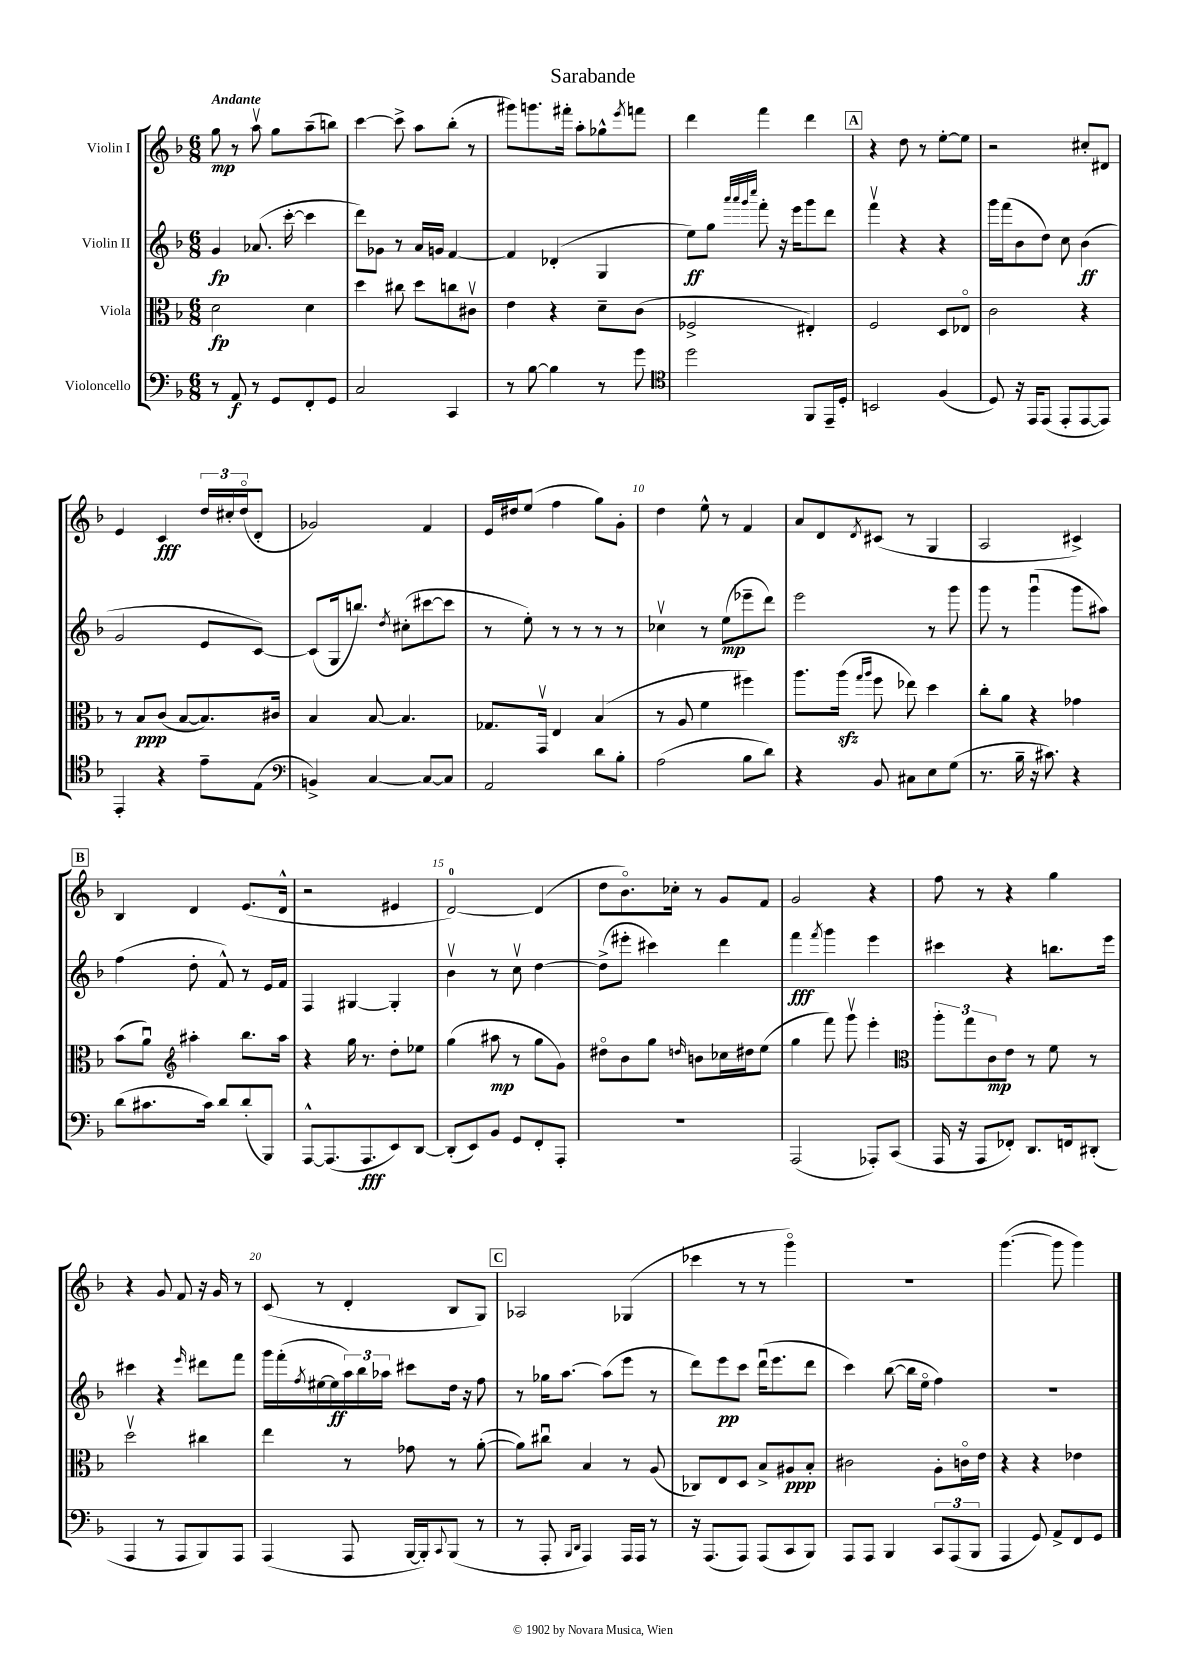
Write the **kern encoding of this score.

**kern	**kern	**kern	**kern
*staff4	*staff3	*staff2	*staff1
*clefF4	*clefC3	*clefG2	*clefG2
*k[b-]	*k[b-]	*k[b-]	*k[b-]
*M6/8	*M6/8	*M6/8	*M6/8
8r	2d	4g	8gg
8AA	.	.	8r
8r	.	(8.a-	8aav
8GG	.	.	8gg
.	.	[16ccc'	.
8FF'	4d	4ccc]	(8aa~
8GG	.	.	8bb)
=	=	=	=
2C	4dd	8ddd)	[4ccc
.	.	8g-	.
.	8cc#	8r	8ccc^]
.	8dd	16a	8aa
.	.	16g	.
4CC	8cc	[4f	(8bb-'
.	8c#v	.	8r
=	=	=	=
8r	4e	4f]	8ggg#)
[8B-	.	.	8.ggg
4B-]	4r	(4d-'	.
.	.	.	16fff#'
.	.	.	8aa'
8r	8d~	4G	8gg-^^
.	.	.	8qeee
8g	(8c	.	8fff
=	=	=	=
*clefC4	*	*	*
2dd	2F-^	8ee)	4ddd
.	.	8gg	.
.	.	32qqaaa	.
.	.	32qqaaa	.
.	.	32qqggg	.
.	.	32qqcccc	.
.	.	8fff'	4fff
.	.	16r	.
.	.	16eee	.
8FF	4E#')	8ggg	4ddd
16EE~	.	8ddd	.
16D'	.	.	.
=	=	=	=
2BB	2F	4fffv	4r
.	.	4r	8dd
.	.	.	8r
(4F	8D	4r	[8ee'
.	8E-o	.	8ee]
=	=	=	=
8D)	2c	16ggg	2r
.	.	(16fff	.
16r	.	8b-	.
16EE	.	.	.
(8EE	.	8dd)	.
8EE'	.	8cc	.
[8EE	4r	(4b-	8cc#'
8EE])	.	.	8d#
=	=	=	=
4EE'	8r	2g	4e
.	8B-	.	.
4r	(8c	.	4c
.	[8B-	.	.
8e~	8.B-])	8e	24dd
.	.	.	24cc#'
.	.	.	(24ddo
(8E	.	[8c)	8d'
.	16c#	.	.
=	=	=	=
*clefF4	*	*	*
4BB^)	4B-	(8c]	2g-)
.	.	16G	.
.	.	8.bb)	.
[4C	[8B-	.	.
.	.	8qdd	.
.	4.B-]	(8cc#'	.
8C_	.	[8ccc#	4f
8C]	.	8ccc#]	.
=	=	=	=
2AA	8.G-	8r	16e
.	.	.	16dd#
.	.	8ee')	(8ee
.	16GGv	.	.
.	4E	8r	4ff
.	.	8r	.
8d	(4B-	8r	8gg)
8B-'	.	8r	8g'
=	=	=	=
(2A	8r	4cc-v	4dd
.	8A	.	.
.	4f	8r	8ee^^
.	.	(8ee	8r
8B-	4ff#)	8eee-~	4f
8d)	.	8ddd)	.
=	=	=	=
4r	8.aa	2eee	8a
.	.	.	8d
.	(16aa	.	.
.	16qqgg	.	.
.	16qqaa	.	8qd
8BB-	8ff	.	(8c#
8C#	8ee-)	.	8r
8E	4dd	8r	4G
(8G	.	8ggg	.
=	=	=	=
8.r	8cc'	8ggg	2A
.	8a	8r	.
16B-~	.	.	.
16r	4r	(4gggu	.
8.c#)	.	.	.
4r	4g-	8ggg	4c#^)
.	.	8aa#)	.
=	=	=	=
(8d	(8b-	(4ff	4B-
8.c#	8au)	.	.
*	*clefG2	*	*
.	4aa#'	8dd'	4d
16c#)	.	.	.
8d	.	8f^^)	.
(8d'	8.bb-	8r	(8.e
8BBB-)	.	16e	.
.	16aa#	16f	16d^^
=	=	=	=
[8AAA^^	4r	4F	2r
(8.AAA]	.	.	.
.	16gg	[4G#	.
8.AAA	8.r	.	.
8EE)	8dd'	4G#']	4e#
[8DD	8ee-	.	.
=	=	=	=
(8DD']	(4gg	4b-v	[2d)
8EE)	.	.	.
8BB-	8aa#	8r	.
8GG	8r	8ccv	.
8FF'	8gg	[4dd	(4d]
8AAA'	8g)	.	.
=	=	=	=
2.r	8dd#o	(8dd^]	8dd
.	8b-	8eee#'	8.b-o)
.	8gg	4ccc#)	.
.	.	.	16cc-'
.	16qqdd	.	.
.	8b	.	8r
.	16cc-	4ddd	8g
.	16dd#	.	.
.	(8ee	.	8f
=	=	=	=
(2AAA	4gg	4fff	2g
.	.	8qfff	.
.	8fff)	4ggg	.
.	8gggv	.	.
8AAA-')	4eee'	4eee	4r
(8CC	.	.	.
=	=	=	=
*	*clefC3	*	*
16AAA	12aa'	4ccc#	8ff
16r	.	.	.
.	12gg	.	.
8AAA	.	.	8r
.	12c	.	.
8FF-')	8e	4r	4r
8.DD	8r	.	.
.	8f	8.bb	4gg
16FF	.	.	.
(8DD#'	8r	.	.
.	.	16eee	.
=	=	=	=
4AAA	2ddv	4ccc#	4r
8r	.	4r	8g
8AAA	.	.	8f
.	.	16qqeee	.
8BBB-)	4cc#	8ddd#	16r
.	.	.	16g
8AAA	.	8fff	8r
=	=	=	=
(4AAA	4ee	16ggg	(8c
.	.	(16fff'	.
.	.	8qff	.
.	.	[16ee#	8r
.	.	16ee#]	.
8AAA	8r	24aa)	4d'
.	.	24bb-	.
.	.	24aa-	.
[16BBB-	8g-	8ccc#	.
16BBB-'])	.	.	.
8qqCC	.	.	.
(8BBB-	8r	16dd	8B-
.	.	16r	.
8r	([8a'	8ff	8G)
=	=	=	=
8r	8a])	8r	2A-
8AAA'	8cc#u	16gg-	.
.	.	[8.aa	.
16qqBBB-	.	.	.
16qqDD	.	.	.
4AAA)	4B-	.	.
.	.	(8aa]	.
16AAA	8r	8eee	(4G-
16AAA	.	.	.
8r	(8A	8r	.
=	=	=	=
16r	8C-)	8ddd)	4ccc-
(8.AAA	.	.	.
.	8E	8eee	.
8AAA)	8D	8ccc	8r
(8AAA	8B-^	(16dddu	8r
.	.	8.eee	.
8CC	8A#	.	4gggo)
8BBB-)	8B-'	8ddd	.
=	=	=	=
8AAA	2c#	4ccc)	2.r
8AAA	.	.	.
4BBB-	.	([8bb-	.
.	.	16bb-]	.
.	.	16eeo	.
12CC	8A'	4ff)	.
(12AAA	.	.	.
.	16co	.	.
12BBB-	.	.	.
.	16e	.	.
=	=	=	=
4AAA	4r	2.r	([4.ggg
8GG)	4r	.	.
8AA^	.	.	8ggg]
8FF	4e-	.	4ggg)
8GG	.	.	.
==	==	==	==
*-	*-	*-	*-
